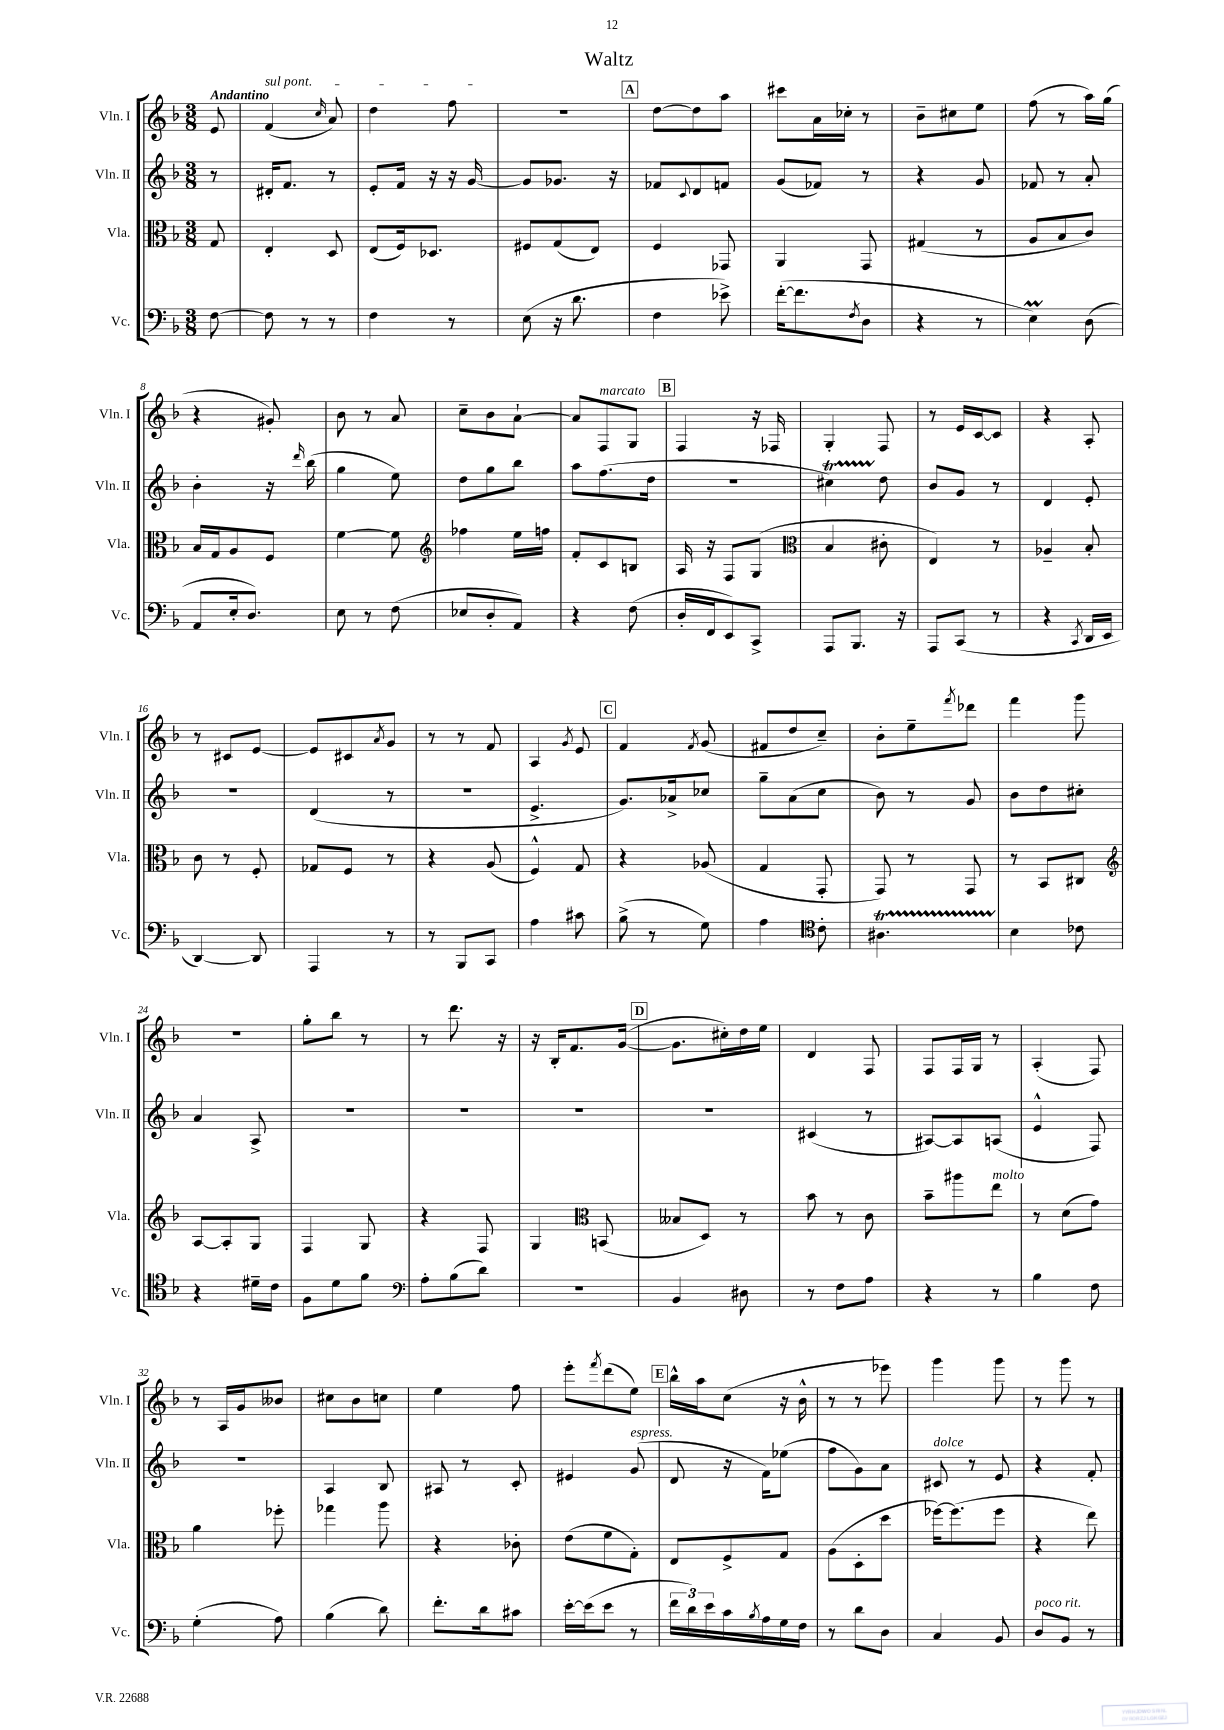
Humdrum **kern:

**kern	**kern	**kern	**kern
*staff4	*staff3	*staff2	*staff1
*clefF4	*clefC3	*clefG2	*clefG2
*k[b-]	*k[b-]	*k[b-]	*k[b-]
*M3/8	*M3/8	*M3/8	*M3/8
[8F	8G	8r	8e
=	=	=	=
8F]	4E'	16d#'	(4f
.	.	8.f	.
8r	.	.	.
.	.	.	16qqcc
8r	8D	8r	8a)
=	=	=	=
4F	(8E	8e'	4dd
.	16F)	16f	.
.	8.D-	16r	.
8r	.	16r	8ff
.	.	[16g	.
=	=	=	=
(8E	8F#	8g]	4.r
16r	(8G	8.g-	.
8.d	.	.	.
.	8E)	.	.
.	.	16r	.
=	=	=	=
4F	4F	8f-	[8dd
.	.	8qqc	.
.	.	8d	8dd]
8e-^)	8GG-	8f	8aa
=	=	=	=
([16f'	4AA	(8g	8ccc#
8.f]	.	.	.
.	.	8f-)	16a
.	.	.	16cc-'
8qF	.	.	.
8D	8GG	8r	8r
=	=	=	=
4r	(4G#	4r	8b-~
.	.	.	8cc#
8r	8r	8g	8ee
=	=	=	=
4E)	8A	8f-	(8ff
.	8B-	8r	8r
(8D	8c)	8a'	16aa)
.	.	.	(16gg
=	=	=	=
8AA	16B-	4b-'	4r
.	16G	.	.
16E'	8A	.	.
8.D)	.	.	.
.	8F	16r	8g#')
.	.	16qqddd	.
.	.	(16bb-	.
=	=	=	=
8E	[4f	4gg	8b-
8r	.	.	8r
(8F	8f]	8ee)	8a
=	=	=	=
*	*clefG2	*	*
8E-	4ff-	8dd	8cc~
8D'	.	8gg	8b-
8AA)	16ee	8bb-	[8a`
.	16ff	.	.
=	=	=	=
4r	8f'	8aa	8a]
.	8c	(8.ff	8F
(8F	8B	.	8G
.	.	16dd	.
=	=	=	=
16D'	16A	4.r	4F
16FF	16r	.	.
8EE)	8F	.	.
8CC^	(8G	.	16r
.	.	.	16F-
=	=	=	=
*	*clefC3	*	*
8AAA	4B-	4cc#)	4G'
8.BBB-	.	.	.
.	8c#'	8dd	8F
16r	.	.	.
=	=	=	=
8AAA	4E)	8b-	8r
(8CC	.	8g	16e
.	.	.	[16c
8r	8r	8r	8c]
=	=	=	=
4r	4A-~	4d	4r
8qCC	.	.	.
16DD	8B-'	8e'	8A'
16EE	.	.	.
=	=	=	=
[4DD)	8c	4.r	8r
.	8r	.	8c#
8DD]	8F'	.	[8e
=	=	=	=
4AAA	8G-	(4d	8e]
.	8F	.	8c#
.	.	.	8qa
8r	8r	8r	8g
=	=	=	=
8r	4r	4.r	8r
8BBB-	.	.	8r
8CC	(8A	.	8f
=	=	=	=
4A	4F^^)	4.e^	4A
.	.	.	8qg
8c#	8G	.	8e
=	=	=	=
(8B-^	4r	8.g)	4f
8r	.	.	.
.	.	16a-^	.
.	.	.	8qf
8G)	(8A-	8cc-	(8g
=	=	=	=
4A	4G	8gg~	8f#
.	.	(8a	8dd
*clefC4	*	*	*
8c'	8GG'	8cc	8cc~)
=	=	=	=
4.A#	8GG)	8b-)	8b-'
.	8r	8r	8ee~
.	.	.	8qfff
.	8GG	8g	8ddd-
=	=	=	=
4B-	8r	8b-	4fff
.	8BB-	8dd	.
8c-	8C#	8cc#'	8ggg
=	=	=	=
*	*clefG2	*	*
4r	[8A	4a	4.r
.	8A']	.	.
16d#~	8G	8A^	.
16c	.	.	.
=	=	=	=
8F	4F	4.r	8gg'
8d	.	.	8bb-
8f	8G	.	8r
=	=	=	=
*clefF4	*	*	*
8A'	4r	4.r	8r
(8B-	.	.	8.ddd
8d)	8F	.	.
.	.	.	16r
=	=	=	=
4.r	4G	4.r	16r
.	.	.	16B-'
.	.	.	8.f
*	*clefC3	*	*
.	(8BB	.	.
.	.	.	([16g
=	=	=	=
4BB-	8B--	4.r	8.g]
.	8D)	.	.
.	.	.	16cc#')
8D#	8r	.	16dd
.	.	.	16ee
=	=	=	=
8r	8b-	(4c#	4d
8F	8r	.	.
8A	8c	8r	8F
=	=	=	=
4r	8b-~	[8A#)	8F
.	8aa#	8A#]	16F
.	.	.	16G
8r	8ee	(8A	8r
=	=	=	=
4B-	8r	4e^^	(4A'
.	(8d	.	.
8F	8g)	8F)	8F)
=	=	=	=
(4G'	4a	4.r	8r
.	.	.	16A
.	.	.	16g
8A)	8ff-'	.	8b--
=	=	=	=
(4B-	4gg-	4A	8cc#
.	.	.	8b-
8d)	8aa	8B-	8cc
=	=	=	=
8.f'	4r	8A#	4ee
.	.	8r	.
16d	.	.	.
8c#	8c-'	8c'	8ff
=	=	=	=
[16e'	(8e	4e#	8eee'
(16e]	.	.	.
.	.	.	8qfff
8e	8f	.	(8ddd
8r	8G')	(8g	8ee)
=	=	=	=
24f	8E	8d	16bb-^^
24d)	.	.	.
.	.	.	16aa
24e	.	.	.
16c	8F^	16r	(8cc
8qB-	.	.	.
16A	.	16f)	.
16G	8G	(8ee-	16r
16F	.	.	16b-^^
=	=	=	=
8r	(8A	8ff	8r
8d	8D'	8g)	8r
8D	8dd	8a	8eee-)
=	=	=	=
4C	[16ff-)	8c#	4ggg
.	(8.ff-]	.	.
.	.	8r	.
8BB-	8ff-	8e	8ggg
=	=	=	=
8D	4r	4r	8r
8BB-	.	.	8ggg
8r	8ee)	8f'	8r
==	==	==	==
*-	*-	*-	*-
